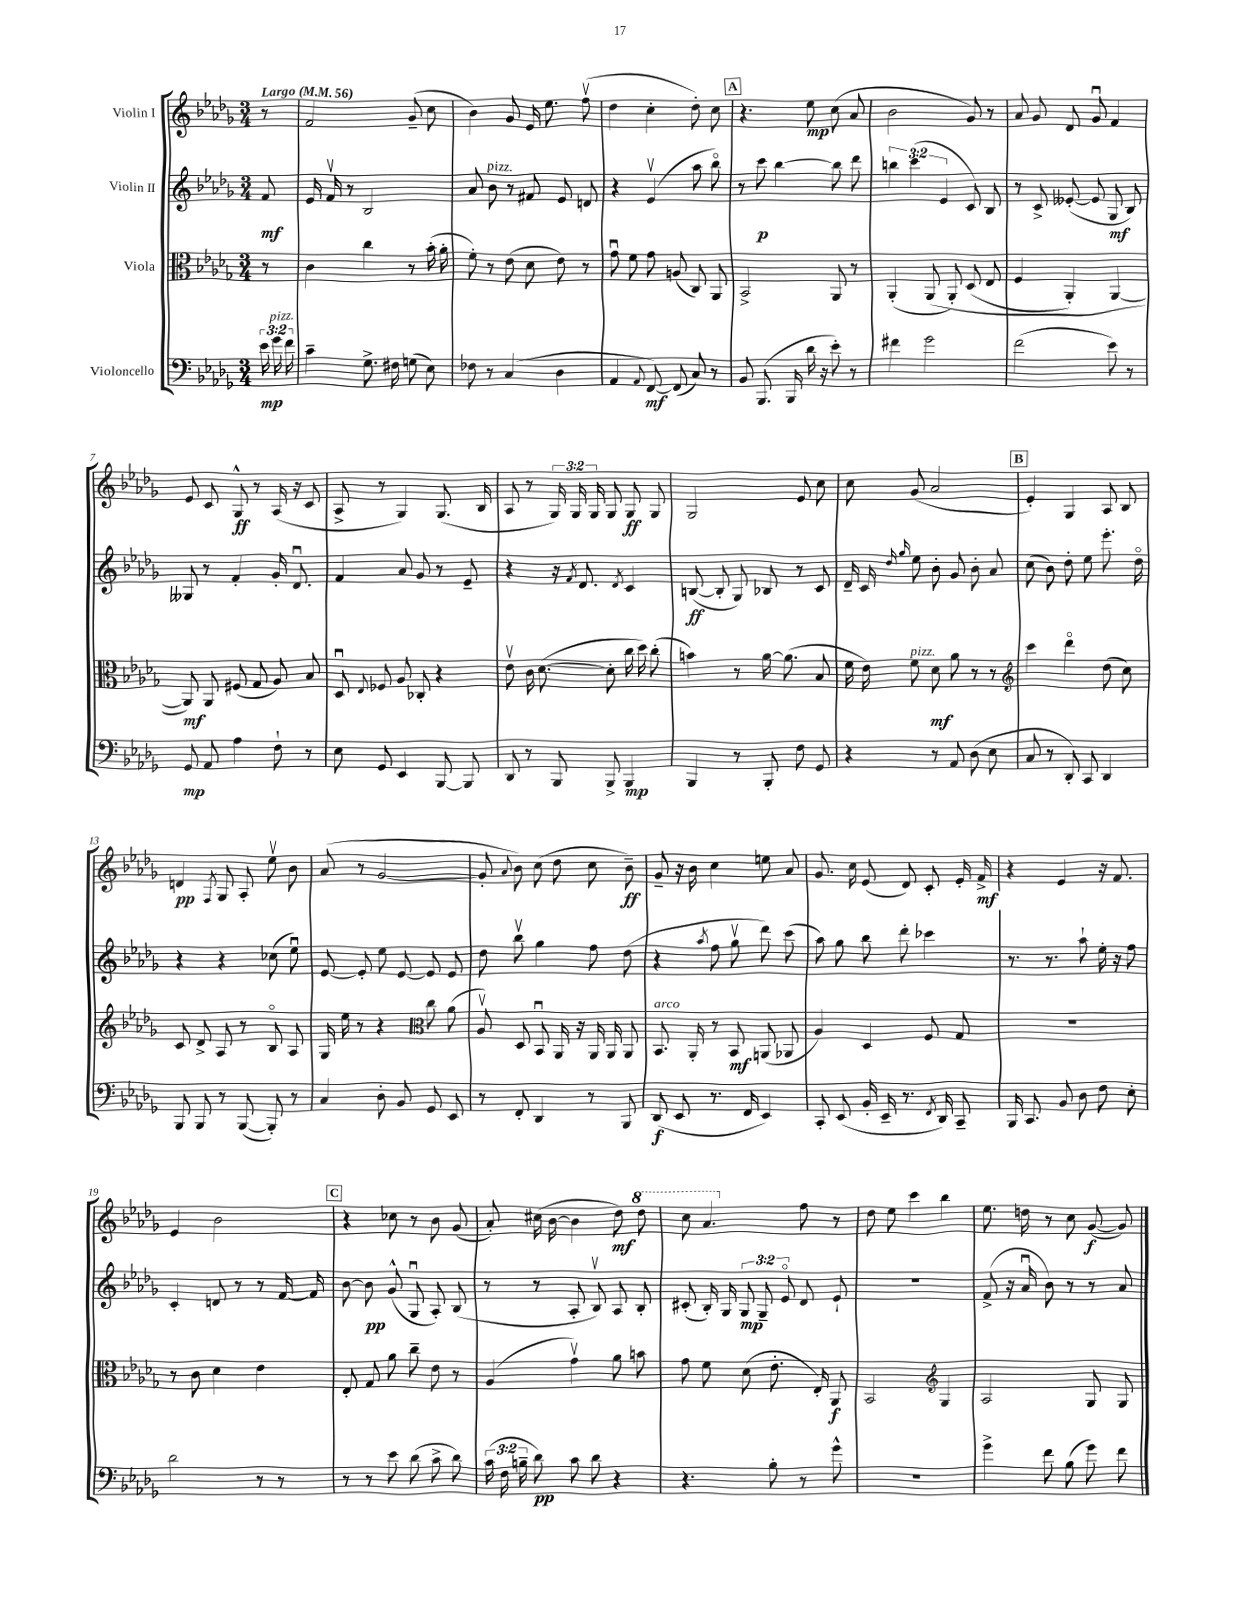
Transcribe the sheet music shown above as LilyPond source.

<<
\new StaffGroup <<
\new Staff = "s0" \with { instrumentName = "Violin I" } {
    \clef treble \key des \major \numericTimeSignature \time 3/4 \override Staff.TupletNumber.text = #tuplet-number::calc-fraction-text \partial 8 \tempo "Largo" 4 = 56
    \autoBeamOff r8 |
    f'2 ges'8--( c''8 |
    bes'4) ges'8 ees'16 ees''8. f''8\upbow( |
    des''4 c''4-. des''8-.) c''8 |
    \mark \markup { \box "A" } r4. ees''8\mp c''8( aes'8 |
    bes'2 ges'8) r8 |
    aes'8 ges'8 des'8 ges'8\downbow f'4 |
    ees'8 c'8 ges8-^\ff r8 aes16( r16 c'8 |
    aes8-> r8 ges4) ges8.( bes16 |
    aes8 r8 \tuplet 3/2 { ges16) ges16 ges16 } ges8 ges8\ff ges8 |
    ges2 ees'8 c''8 |
    c''8 ges'8( aes'2 |
    \mark \markup { \box "B" } ees'4-.) ges4 aes8 bes8 |
    d'4\pp \acciaccatura { f8 } ges8 aes8-. ees''8\upbow bes'8 |
    aes'8( r8 ges'2~ |
    ges'8-. \appoggiatura { aes'8 } bes'8) c''8( des''8 c''8 bes'8--\ff) |
    ges'8-- r16 bes'16 c''4 e''8 aes'8 |
    ges'8. c''16 ees'8( des'8) c'8-. ees'16-. f'16->\mf |
    r4 ees'4 r16 f'8. |
    ees'4 bes'2 |
    \mark \markup { \box "C" } r4 ces''8 r8 bes'8 ges'8( |
    aes'8-.) cis''16( bes'16~ bes'4 des''8\mf) \ottava #1 des'''8 |
    c'''8 aes''4. \ottava #0 f''8 r8 |
    des''8 ees''8 c'''4 bes''4 |
    ees''8. d''16 r8 c''8 ges'8~\f( ges'8) \bar "|." |
}
\new Staff = "s1" \with { instrumentName = "Violin II" } {
    \clef treble \key des \major \numericTimeSignature \time 3/4 \override Staff.TupletNumber.text = #tuplet-number::calc-fraction-text \partial 8
    \autoBeamOff f'8\mf |
    ees'16 f'16\upbow r8 bes2 |
    aes'8 bes'8^\markup { \italic "pizz." } r8 fis'8 ees'8 d'8 |
    r4 ees'4\upbow( aes''8 bes''8\flageolet) |
    \mark \markup { \box "A" } r8 c'''8\p bes''4~ bes''8 des'''8 |
    \tuplet 3/2 { b''4 c'''4( ees'4 } c'8) bes8 |
    r8 c'8-> eeses'8~-.( eeses'8 ges8\mf bes8) |
    geses8 r8 f'4-. ges'16-. des'8.\downbow |
    f'4 aes'8 ges'8 r8 ees'8-- |
    r4 r16 \acciaccatura { f'8 } des'8. \acciaccatura { des'8 } c'4 |
    b8~\ff( b8-. ges8) bes8 r8 c'8 |
    des'16-- c'16 \grace { des''16 ges''16 } ees''8 bes'8-. ges'8 bes'8-. aes'8 |
    \mark \markup { \box "B" } c''8( bes'8) des''8-. ees''8 ees'''8.-. des''16\flageolet |
    r4 r4 ces''8( ees''8\downbow) |
    ees'8~ ees'8-. ees''8 ees'8~ ees'8 ees'8 |
    des''8 bes''8\upbow ges''4 f''8 des''8( |
    r4 \acciaccatura { aes''8 } f''8 ges''8\upbow des'''8) c'''8( |
    aes''8) ges''8 bes''8 des'''8-. ces'''4 |
    r8. r8. aes''8-! ees''16-. r16 f''8 |
    c'4-. d'8 r8 r8 f'16~ f'16 |
    \mark \markup { \box "C" } bes'8~ bes'8\pp ges'8-^( ges8\downbow aes8-.) bes8( |
    r8 r8 aes8-. bes8\upbow) aes8 bes8-. |
    cis'8-.( bes16-.) ges16 \tuplet 3/2 { ges8\mp ges8-- ees'8\flageolet } des'8 ees'8-! |
    R2. |
    f'8->( r16 aes'16\downbow bes'8) r8 r8 aes'8 \bar "|." |
}
\new Staff = "s2" \with { instrumentName = "Viola" } {
    \clef alto \key des \major \numericTimeSignature \time 3/4 \partial 8
    \autoBeamOff r8 |
    c'4 c''4 r8 bes'16-.( aes'16-. |
    f'8-.) r8 ees'8( des'8 ees'8) r8 |
    ges'8\downbow f'8 ges'8 a8( c8) aes,8 |
    \mark \markup { \box "A" } bes,2-> aes,8 r8 |
    aes,4-.( aes,8\( aes,8-.) des8( ees8 |
    f4 aes,4-.) aes,4~ |
    aes,8\mf\) aes,8 fis8( ges8 aes8) bes8 |
    des8\downbow \appoggiatura { ees8 } fes8 aes8 ces8-. r4 |
    ees'8\upbow c'16 des'8.~( des'8-. c''16 des''16) c''8-.( |
    b'4) r8 aes'16~ aes'8.( bes8 |
    f'16 ees'16) f'8^\markup { \italic "pizz." } des'8\mf aes'8 r8 r8 |
    \mark \markup { \box "B" } \clef treble c'''4 des'''4\flageolet des''8( c''8) |
    c'8 des'8-> aes8 r8 bes8\flageolet aes8 |
    ges16 ees''16 r8 r4 \clef alto c''8 aes'8( |
    aes8\upbow) des8 bes,8\downbow aes,16 r16 aes,16 aes,16 aes,8 |
    bes,8.^\markup { \italic "arco" } aes,16-. r8 bes,8\mf a,8( aes,8 |
    aes4) des4 f8 ges8 |
    R2. |
    r8 c'8 des'4 ees'4 |
    \mark \markup { \box "C" } ees8-. ges8 aes'8 c''8-- ees'8 r8 |
    aes4( ges'4\upbow) aes'8 b'8 |
    ges'8 f'8 des'8( ees'8.-. ees16-.) aes,8\f |
    bes,2 \clef treble ges4 |
    aes2 ges8 ges8 \bar "|." |
}
\new Staff = "s3" \with { instrumentName = "Violoncello" } {
    \clef bass \key des \major \numericTimeSignature \time 3/4 \override Staff.TupletNumber.text = #tuplet-number::calc-fraction-text \partial 8
    \autoBeamOff \tuplet 3/2 { ees'16\mp ges'16^\markup { \italic "pizz." } f'16 } |
    c'4-- ges8.-> fis16 g8( ees8) |
    fes8 r8 c4( des4 |
    aes,4 \appoggiatura { aes,8 } f,8~\mf) f,8( c8) r8 |
    \mark \markup { \box "A" } bes,8 bes,,8.( bes,,16 des'16 r16 ees'8-.) r8 |
    fis'4 ges'2 |
    f'2( ees'8) r8 |
    ges,8\mp aes,8 aes4 f8-! r8 |
    ees8 ges,8 ees,4 bes,,8~ bes,,8 |
    des,8 r8 bes,,8 bes,,8-> bes,,4\mp |
    bes,,4 r8 bes,,8-. f8 ges,8 |
    r4 r8 aes,8 des8( ees8 |
    \mark \markup { \box "B" } c8 r8 des,8-.) c,8 des,4 |
    bes,,8 bes,,8 r8 bes,,8~( bes,,8-.) r8 |
    c4 des8-. bes,8 ges,8 ees,8 |
    r8 f,8-. des,4 r8 bes,,8 |
    des,8\f( ees,8 r8. f,16 ees,4) |
    c,8-. ees,8( bes,16-. ees,16-- r8. \acciaccatura { f,8 } des,16) c,8-- |
    bes,,16 c,8. bes,8 des8 f8 ees8-. |
    des'2 r8 r8 |
    \mark \markup { \box "C" } r8 r8 ees'8 des'8( c'8-> des'8) |
    \tuplet 3/2 { c'16( f16 b16-- } des'8\pp) c'8 des'8 r4 |
    r4. bes8-. r8 ges'8-^ |
    R2. |
    ges'4-> f'8 bes8( ges'8) f'8 \bar "|." |
}
>>
>>
